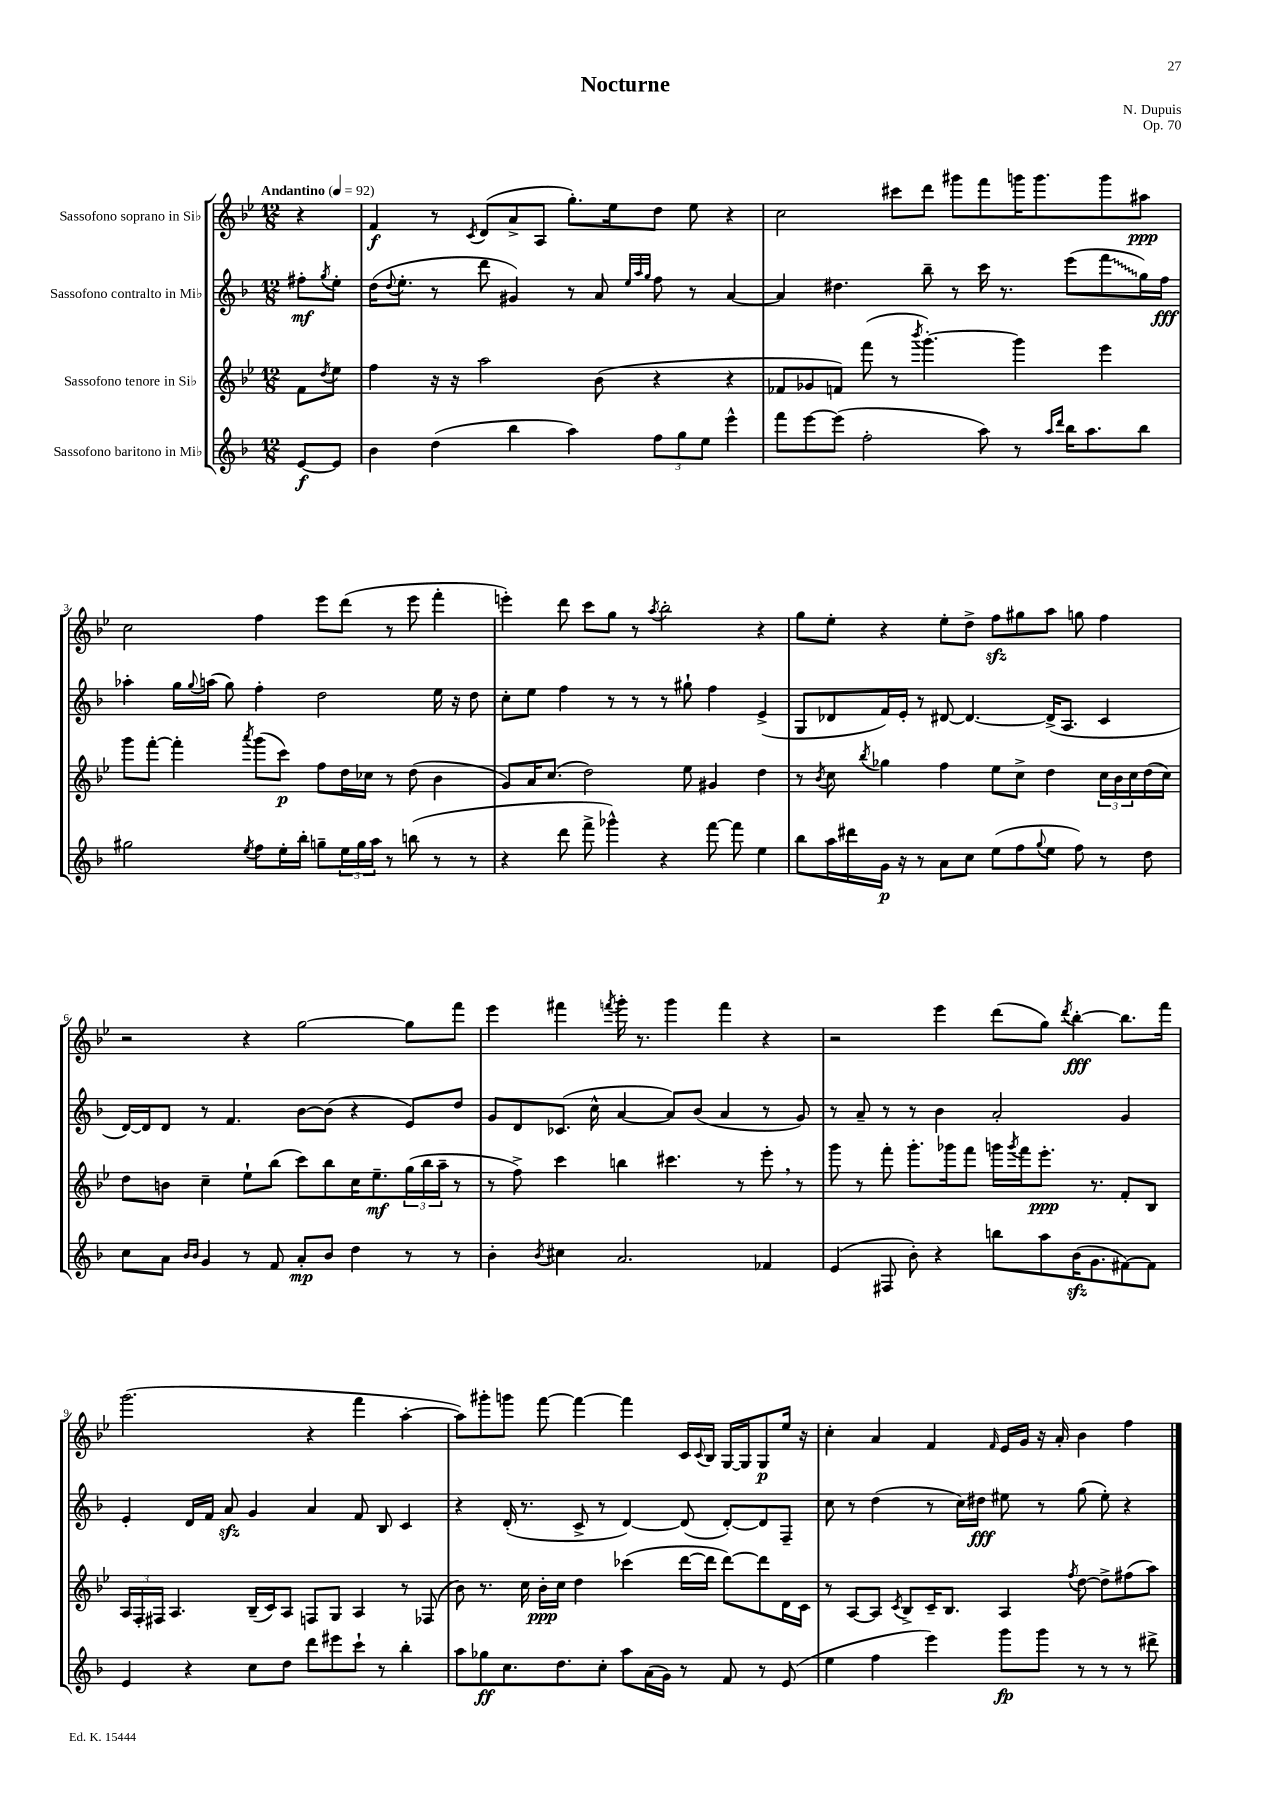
\header { title = "Nocturne" composer = "N. Dupuis" opus = "Op. 70" }
<<
\new StaffGroup <<
\new Staff = "s0" \with { instrumentName = "Sassofono soprano in Sib" } {
    \clef treble \key bes \major \numericTimeSignature \time 12/8 \partial 4 \tempo "Andantino" 4 = 92
    r4 |
    f'4\f r8 \acciaccatura { c'8 } d'8( a'8-> a8 g''8.-.) ees''16 d''8 ees''8 r4 |
    c''2 cis'''8 d'''8 gis'''8 f'''8 g'''16 g'''8. g'''8 ais''8\ppp |
    c''2 f''4 ees'''8 d'''8( r8 ees'''8 f'''4-. |
    e'''4-.) d'''8 c'''8 g''8 r8 \acciaccatura { a''8 } bes''2-. r4 |
    g''8 ees''8-. r4 ees''8-. d''8-> f''8\sfz gis''8 a''8 g''8 f''4 |
    r2 r4 g''2~ g''8 f'''8 |
    ees'''4 fis'''4 \acciaccatura { f'''8 } g'''16-. r8. g'''4 f'''4 r4 |
    r2 ees'''4 d'''8( g''8) \acciaccatura { d'''8 } bes''4~-.\fff bes''8. f'''16 |
    g'''2.( r4 f'''4 a''4~-. |
    a''8) gis'''8-. g'''8 f'''8~ f'''4~ f'''4 c'16 \appoggiatura { c'8 } bes16 g16~ g16 g8\p ees''16 r16 |
    c''4-. a'4 f'4 \grace { f'16 } ees'16 g'16 r16 a'16-. bes'4 f''4 \bar "|." |
}
\new Staff = "s1" \with { instrumentName = "Sassofono contralto in Mib" } {
    \clef treble \key f \major \numericTimeSignature \time 12/8 \partial 4
    fis''8-.\mf \acciaccatura { g''8 } e''8-. |
    d''16( \appoggiatura { d''8 } e''8.-. r8 d'''8 gis'4) r8 a'8 \grace { e''32 a''32 g''32 } f''8 r8 a'4~ |
    a'4 dis''4. bes''8-- r8 c'''16 r8. e'''8( \once \override Glissando.style = #'zigzag f'''8\glissando g''16) f''16\fff |
    aes''4-. g''16 \appoggiatura { g''8 } a''16( g''8) f''4-. d''2 e''16 r16 d''8 |
    c''8-. e''8 f''4 r8 r8 r8 gis''8-! f''4 e'4->( |
    g8 des'8 f'16) e'16-. r8 dis'8~ dis'4.~ dis'16->( a8. c'4 |
    d'16~) d'16 d'8 r8 f'4. bes'8~ bes'8( r4 e'8) d''8 |
    g'8 d'8 ces'8.( c''16-^ a'4~ a'8) bes'8( a'4 r8 g'8) |
    r8 a'8-- r8 r8 bes'4 a'2-. g'4 |
    e'4-. d'16 f'16 a'8\sfz g'4 a'4 f'8 bes8 c'4 |
    r4 d'16-.( r8. c'8-> r8 d'4~) d'8( d'8~-.) d'8 f8-- |
    c''8 r8 d''4( r8 c''16) dis''16\fff eis''8 r8 g''8( eis''8-.) r4 \bar "|." |
}
\new Staff = "s2" \with { instrumentName = "Sassofono tenore in Sib" } {
    \clef treble \key bes \major \numericTimeSignature \time 12/8 \partial 4
    f'8 \acciaccatura { d''8 } ees''8 |
    f''4 r16 r16 a''2 bes'8( r4 r4 |
    fes'8 ges'8 f'8) f'''8( r8 \acciaccatura { bes'''8 } g'''4.~-.) g'''4 ees'''4 |
    g'''8 f'''8~-. f'''4-. \acciaccatura { a'''8 } g'''8( c'''8\p) f''8 d''16 ces''16 r8 d''8( bes'4 |
    g'8) a'16 c''8.( d''2) ees''8 gis'4 d''4 |
    r8 \acciaccatura { bes'8 } c''8 \acciaccatura { bes''8 } ges''4 f''4 ees''8 c''8-> d''4 \tuplet 3/2 { c''16 bes'16 c''16 } d''16( c''16) |
    d''8 b'8 c''4-- ees''8-! bes''8( c'''8) bes''8 c''16 ees''8.--\mf \tuplet 3/2 { g''16( bes''16 a''16-- } r8 |
    r8 f''8->) c'''4 b''4 cis'''4. r8 ees'''8-. \breathe r8 |
    g'''8 r8 f'''8-. g'''8.-. ges'''16 f'''8 g'''16 \acciaccatura { g'''8 } f'''16 ees'''8.-.\ppp r8. f'8-. bes8 |
    \tuplet 3/2 { a16 f16-. fis16 } a4. bes16--( c'16) a8 f8 g8 a4 r8 fes8( |
    bes'8) r8. c''16 bes'16-.\ppp c''16 d''4 ces'''4( d'''16~ d'''16 d'''8~) d'''8 d'16 c'16 |
    r8 a8~ a8 \acciaccatura { c'8 } bes8-> c'16-- bes8. a4 \acciaccatura { f''8 } d''8~ d''8-> fis''8( a''8) \bar "|." |
}
\new Staff = "s3" \with { instrumentName = "Sassofono baritono in Mib" } {
    \clef treble \key f \major \numericTimeSignature \time 12/8 \partial 4
    e'8~\f e'8 |
    bes'4 d''4( bes''4 a''4) \tuplet 3/2 { f''8 g''8 e''8 } e'''4-^ |
    f'''8 e'''8~ e'''8( f''2-. a''8) r8 \grace { a''16 d'''16 } bes''16 a''8. bes''8 |
    gis''2 \acciaccatura { e''8 } f''8 e''16-. bes''16-. g''8-- \tuplet 3/2 { e''16 g''16 a''16 } r8 b''8( r8 r8 |
    r4 d'''8 f'''8-> ges'''4-^) r4 f'''8~ f'''8 e''4 |
    bes''8 a''16 dis'''16 g'16\p r16 r8 a'8 c''8 e''8( f''8 \appoggiatura { g''8 } e''8 f''8) r8 d''8 |
    c''8 a'8 \grace { bes'16 bes'16 } g'4 r8 f'8 a'8-.\mp bes'8 d''4 r8 r8 |
    bes'4-. \acciaccatura { bes'8 } cis''4 a'2. fes'4 |
    e'4( fis8 bes'8-.) r4 b''8 a''8 bes'16\sfz( g'8. fis'8~) fis'8 |
    e'4 r4 c''8 d''8 d'''8 eis'''8 c'''8-! r8 bes''4-. |
    a''8 ges''8\ff c''8. d''8. c''8-. a''8 a'16( g'16) r8 f'8 r8 e'8( |
    e''4 f''4 e'''4) g'''8\fp g'''8 r8 r8 r8 dis'''8-> \bar "|." |
}
>>
>>
